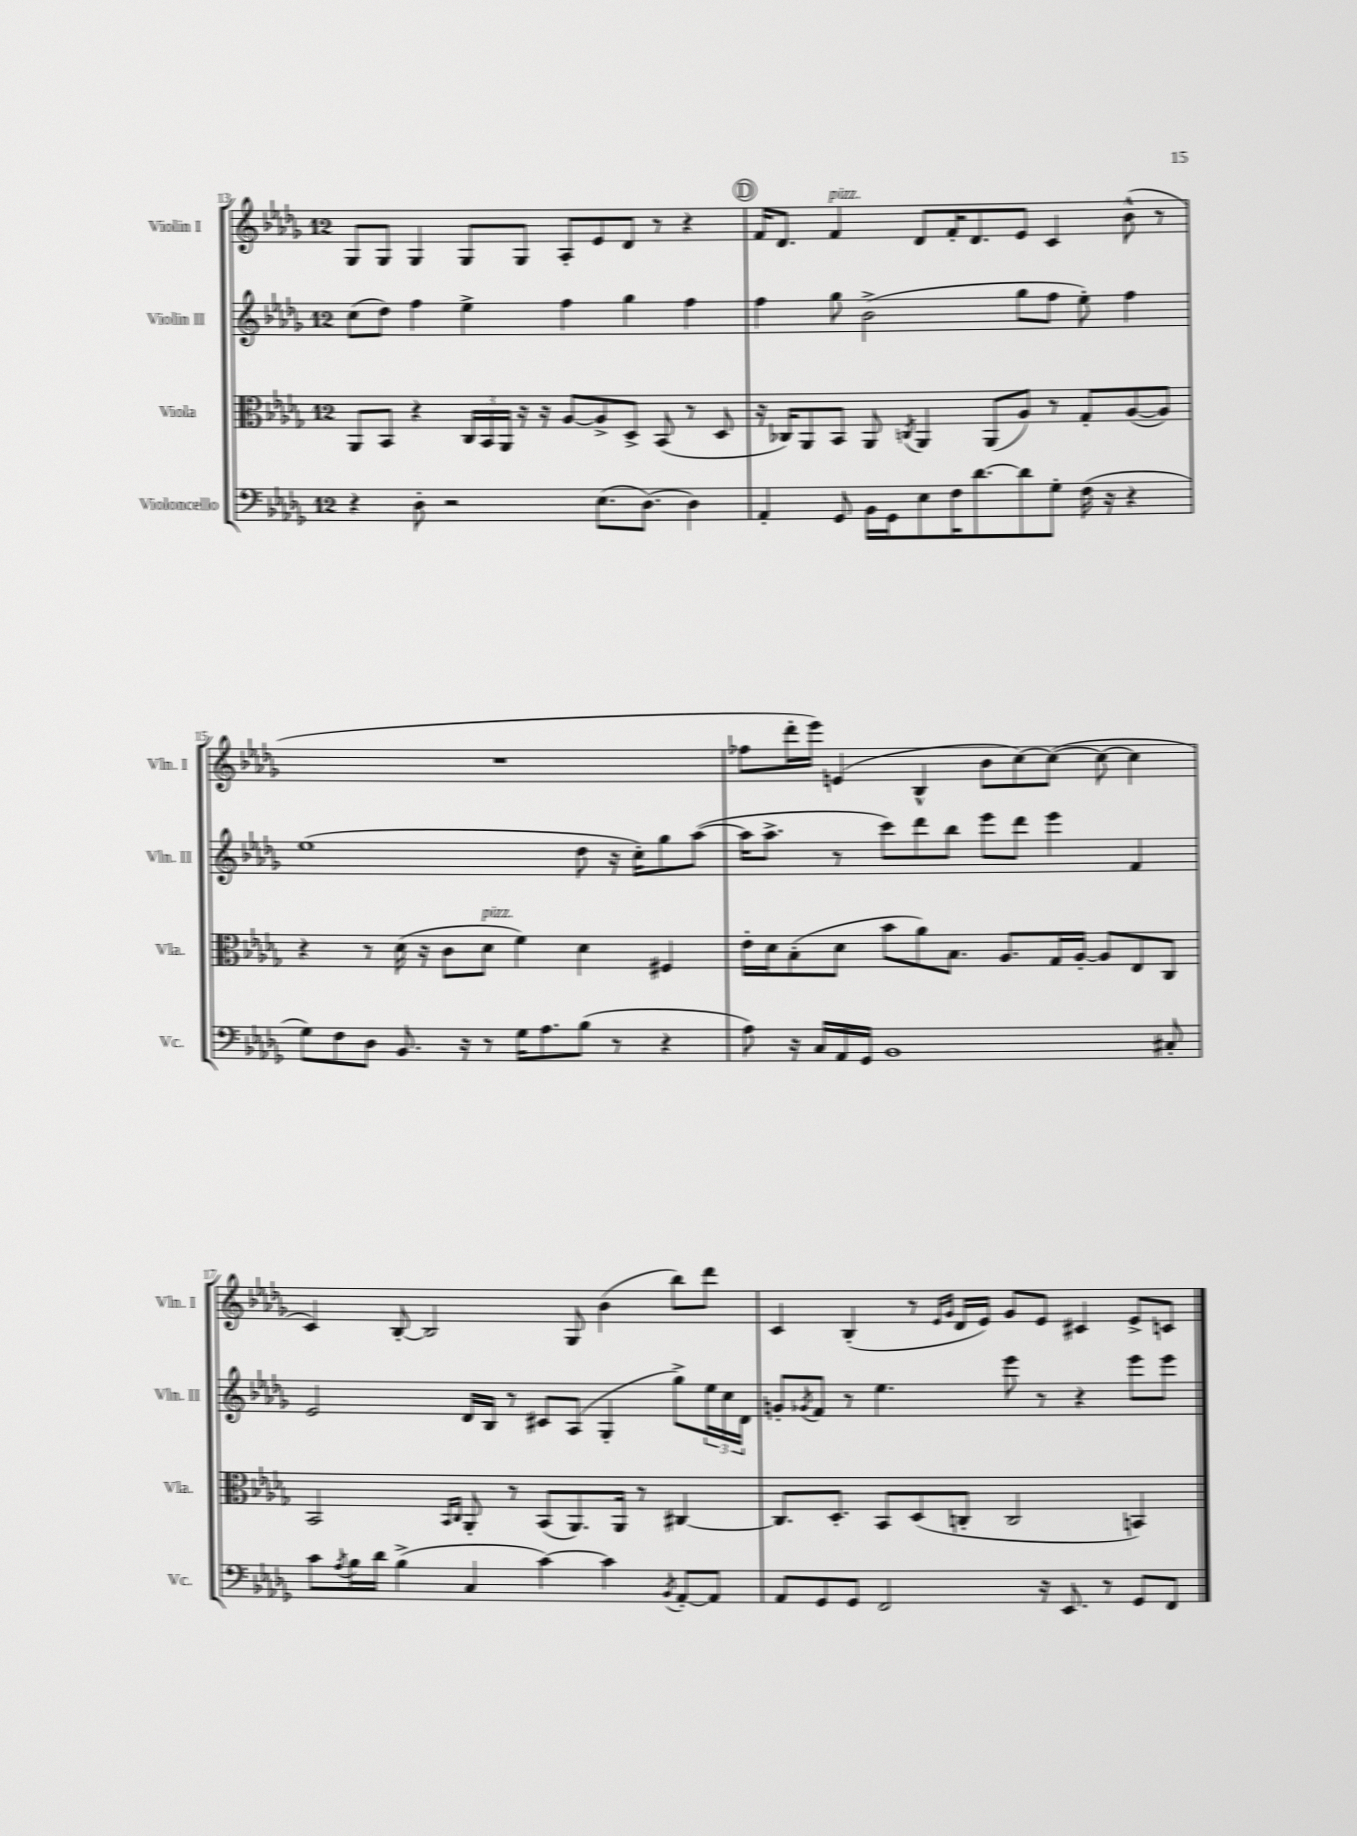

**kern	**kern	**kern	**kern
*staff4	*staff3	*staff2	*staff1
*clefF4	*clefC3	*clefG2	*clefG2
*k[b-e-a-d-g-]	*k[b-e-a-d-g-]	*k[b-e-a-d-g-]	*k[b-e-a-d-g-]
*M12/8	*M12/8	*M12/8	*M12/8
4r	8AA-	(8cc	8G-
.	8BB-	8dd-)	8G-
8D-'	4r	4ff	4G-
2r	.	.	.
.	24C	4ee-^	8G-
.	24BB-	.	.
.	24AA-	.	.
.	16r	.	8G-
.	16r	.	.
.	[8A-	4ff	8A-'
(8.E-	8A-^]	.	8e-
.	8D-^	4gg-	8d-
[8.D-)	.	.	.
.	(8BB-	.	8r
4D-]	8r	4ff	4r
.	8D-	.	.
=	=	=	=
4AA-'	16r	4ff	16f
.	16C-)	.	8.d-
.	8AA-	.	.
8GG-	8BB-	8gg-	4f
16BB-	8AA-	(2b-^	.
16GG-	.	.	.
.	8qC	.	.
8E-	4AA-	.	8d-
16F	.	.	16f'
[8.d-	.	.	8.d-
.	(8AA-	.	.
8d-]	8A-)	8gg-	8e-
8G-'	8r	8ff	4c
(16F	8G-'	8ee-')	.
16r	.	.	.
4r	([8A-	4ff	(8b-^^
.	8A-])	.	8r
=	=	=	=
8G-)	4r	(1ee-	1.r
8F	.	.	.
8D-	8r	.	.
8.BB-	(16d-	.	.
.	16r	.	.
.	8c	.	.
16r	.	.	.
8r	8d-	.	.
16G-	4f)	.	.
8.A-	.	.	.
(8B-	4d-	8dd-	.
8r	.	16r	.
.	.	16cc')	.
4r	4F#	8gg-	.
.	.	([8aa-	.
=	=	=	=
8A-)	16e-'	16aa-]	8ff-
.	16d-	8.aa-^	.
16r	(8B-'	.	16ddd-'
16C	.	.	16eee-)
16AA-	8d-	8r	(4e
16GG-	.	.	.
1BB-	8b-	8ccc)	.
.	8a-)	8ddd-	4B-^^
.	8.B-	8bb-	.
.	.	8eee-	8b-
.	8.A-	.	.
.	.	8ddd-	[8cc)
.	16G-	4eee-	(8cc_
.	[16A-'	.	.
.	8A-]	.	8cc_
.	8E-	4f	4cc]
8C#'	8C	.	.
=	=	=	=
8c	2BB-	2e-	4c)
8qA-	.	.	.
16B-	.	.	.
16d-	.	.	.
(4B-^	.	.	[8B-'
.	.	.	2B-]
.	16qqBB-	.	.
.	16qqC	.	.
4C	8AA-'	16d-	.
.	.	16B-	.
.	8r	8r	.
[4c)	(8BB-	8c#	.
.	8.AA-)	(8A-	8G-
4c]	.	4G-'	(4b-
.	16AA-	.	.
.	8r	.	.
8qBB-	.	.	.
[8AA-'	[4C#	8gg-^)	8bb-)
8AA-]	.	24ee-	8ddd-
.	.	24cc	.
.	.	24d-	.
=	=	=	=
8AA-	8.C#]	8g'	4c
.	.	8qg-	.
8GG-	.	8f	.
.	8.D-'	.	.
8GG-	.	8r	(4B-'
2FF	8BB-	4.ee-	.
.	(8D-	.	8r
.	.	.	16qqe-
.	.	.	16qqg-
.	8C'	.	16d-
.	.	.	16e-)
.	2C	8eee-	8g-
16r	.	8r	8e-
8.EE-	.	.	.
.	.	4r	4c#
8r	.	.	.
8GG-	4BB)	8eee-	8e-^
8FF	.	8eee-	8c
==	==	==	==
*-	*-	*-	*-
